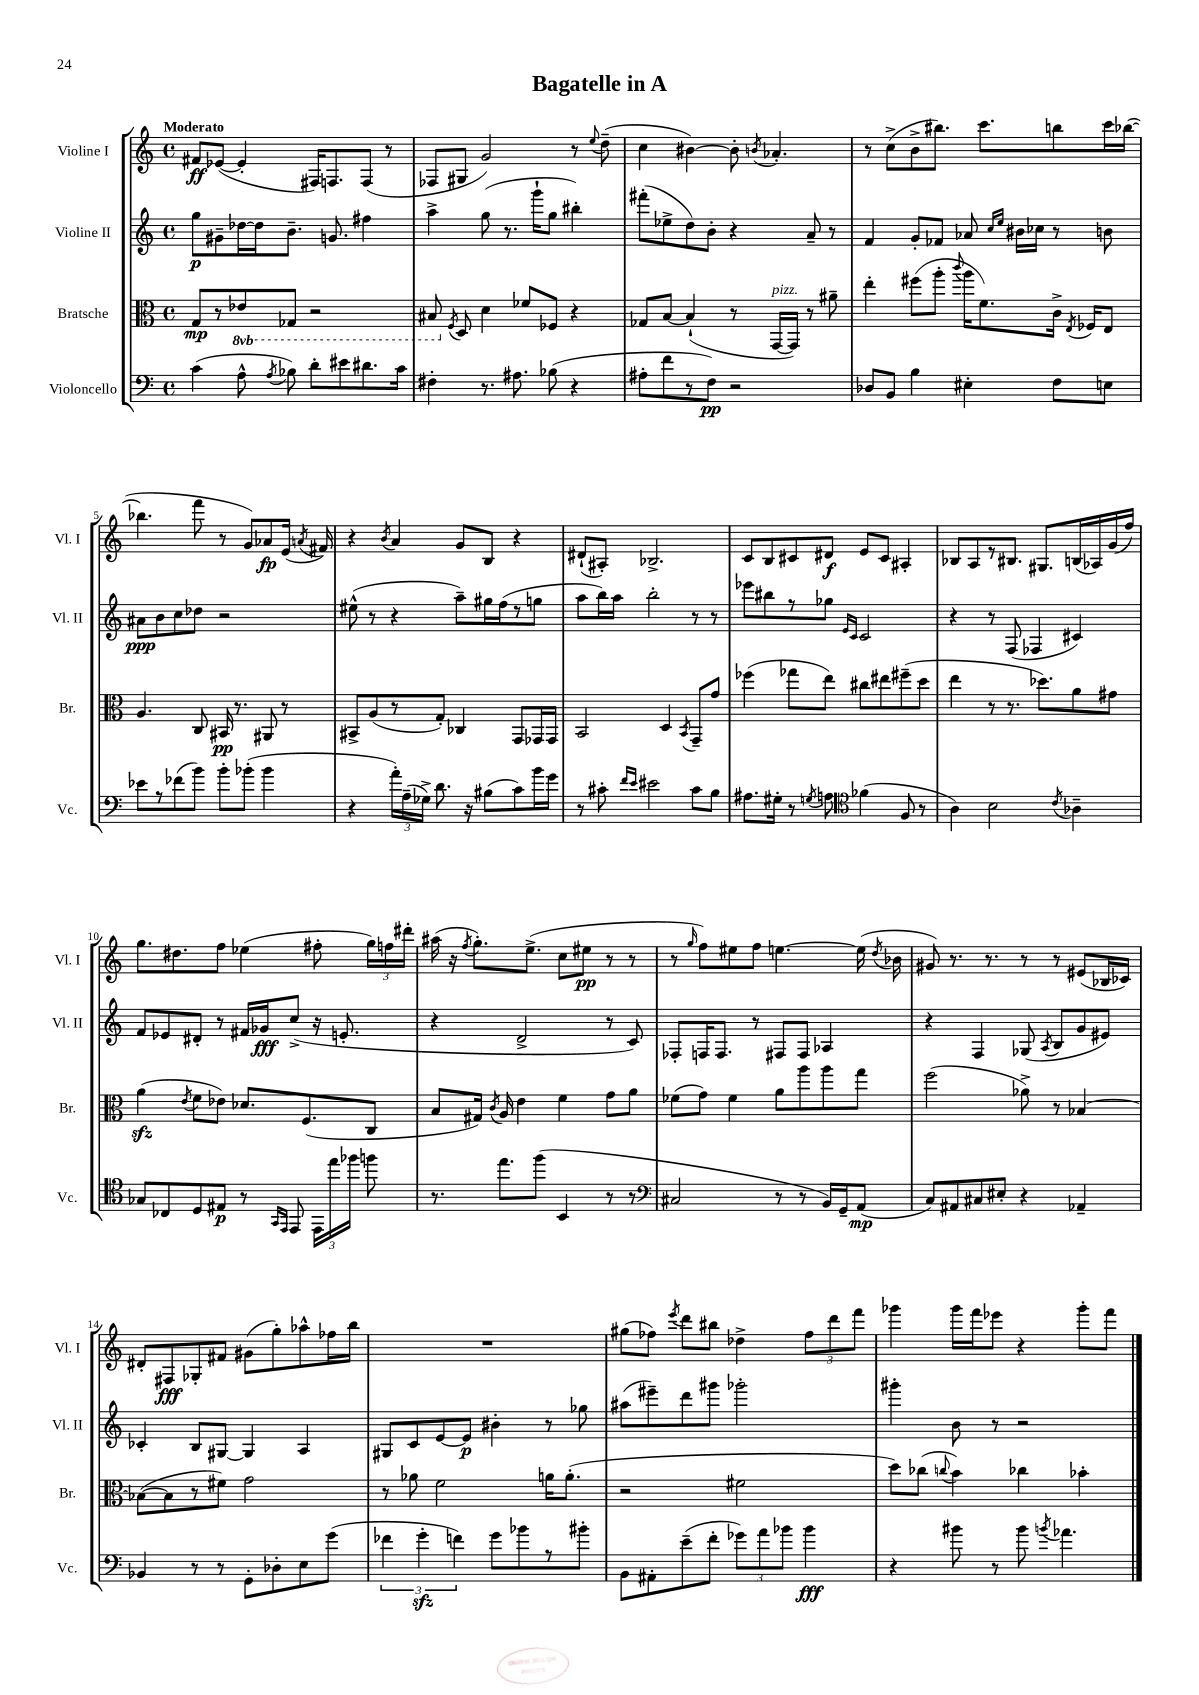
\header { title = "Bagatelle in A" }
<<
\new StaffGroup <<
\new Staff = "s0" \with { instrumentName = "Violine I" shortInstrumentName = "Vl. I" } {
    \clef treble \key c \major \defaultTimeSignature \time 4/4 \tempo "Moderato"
    \autoBeamOff fis'8[\ff ees'8]~( ees'4-. fis16[) f8. f8]( r8 |
    fes8[ gis8] g'2) r8 \appoggiatura { e''8 } d''8--( |
    c''4 bis'4~) bis'8-. \acciaccatura { b'8 } aes'4.-. |
    r8 c''8[->( b'8-> bis''8.]) c'''8.[ b''8 c'''16 bes''16]~( |
    bes''4. f'''8 r8 g'8[) aes'8\fp e'16]( \acciaccatura { a'8 } fis'16) |
    r4 \acciaccatura { b'8 } a'4 g'8[ b8] r4 |
    dis'8[-!( ais8]-.) bes2.-> |
    c'8[ b8 cis'8 dis'8]\f e'8[ cis'8] ais4-. |
    bes8[ a8 r8 bis8.] gis8.[ b16( aes16) g'16( f''16]) |
    g''8.[ dis''8. f''8] ees''4( fis''8-. \tuplet 3/2 { g''16[) f''16 dis'''16]-. } |
    ais''16( r16 \acciaccatura { f''8 } g''8.[-.) e''8.]->( c''8[ eis''8]\pp r8 r8 |
    r8 \grace { g''16 } f''8[) eis''8 f''8] e''4.~ e''16( \acciaccatura { d''8 } bes'16 |
    gis'8) r8. r8. r8 r8 eis'8[( bes16 ces'16]) |
    dis'8[-. fis8\fff ges8-. fis'8] gis'8[( g''8-.) aes''8-^ fes''16 b''16] |
    R1 |
    gis''8[( fes''8]) \acciaccatura { e'''8 } d'''8[ bis''8] des''4-> \tuplet 3/2 { fes''8[ d'''8 f'''8] } |
    ges'''4 ges'''16[ f'''16 ees'''8] r4 ges'''8[-. f'''8] \bar "|." |
}
\new Staff = "s1" \with { instrumentName = "Violine II" shortInstrumentName = "Vl. II" } {
    \clef treble \key c \major \defaultTimeSignature \time 4/4
    \autoBeamOff g''8[\p gis'8-- des''16~ des''16 b'8.]-- g'8. fis''4 |
    a''4-> g''8( r8. g'''16[-! g''8] bis''4-.) |
    fis'''8[-.( ees''8-> d''8) b'8]-. r4 a'8-- r8 |
    f'4 g'8[-. fes'8] aes'8 \grace { c''16[ e''16] } bis'16[ ces''16] r8 b'8 |
    ais'8[\ppp b'8 c''8 des''8] r2 |
    eis''8-^( r8 r4 a''8[--) gis''16 f''16( r8 g''8] |
    a''8[ b''16) a''16] b''2-. r8 r8 |
    ees'''8[ bis''8 r8 ges''8] \grace { e'16[ c'16] } c'2 |
    r4 r8 f8( fes4 cis'4) |
    f'8[ ees'8 dis'8]-. r8 fis'16[ ges'16\fff c''8]->( r16 e'8.-. |
    r4 d'2-> r8 c'8) |
    fes8[-. f16 f8.] r8 fis8[ fis8] aes4 |
    r4 f4 ges8( \acciaccatura { a8 } b8[ g'8 eis'8]) |
    ces'4-. b8[ gis8]~ gis4 a4 |
    gis8[ c'8 e'8~ e'8]\p bis'4-. r8 ges''8 |
    ais''8[( eis'''8--) d'''8 gis'''8] ges'''2-. |
    gis'''4-. b'8 r8 r2 \bar "|." |
}
\new Staff = "s2" \with { instrumentName = "Bratsche" shortInstrumentName = "Br." } {
    \clef alto \key c \major \defaultTimeSignature \time 4/4 \set Staff.ottavationMarkups = #ottavation-simple-ordinals
    \autoBeamOff g8[\mp r8 \ottava #-1 ees8 ges,8] r2 |
    bis,8 \ottava #0 \acciaccatura { f8 } d8 d'4 fes'8[ fes8] r4 |
    ges8[ b8]~ b4-!( r8 g,16[~^\markup { \italic "pizz." } g,16]) r8 ais'8-- |
    e''4-. fis''8[( a''8]-. \appoggiatura { c'''8 } a''16[ f'8.) c'16]-> \acciaccatura { e8 } fes16[ e8] |
    a4. c8 bis,16\pp r8. ais,8 r8 |
    bis,8[-> a8( r8 g8]-.) ces4 g,8[ ges,16 ges,16] |
    b,2 d4 \acciaccatura { b,8 } g,8[-- g'8] |
    fes''4( ges''8[ e''8]) cis''8[ eis''8 fis''8--( d''8] |
    e''4 r8 r8. des''8.[) a'8 gis'8] |
    a'4\sfz( \acciaccatura { e'8 } f'8[ ees'8]) des'8.[ f8.( c8] |
    b8[ gis16]) \acciaccatura { c'8 } a16 e'4 f'4 g'8[ a'8] |
    fes'8[( g'8]) fes'4 a'8[ a''8 a''8 g''8] |
    f''2( aes'8->) r8 bes4~ |
    bes8[~( bes8 r8 fis'8]) g'2 |
    r8 aes'8 f'2 a'16[ a'8.]-.( |
    r2 fis'2 |
    d''8[) ces''8]( \appoggiatura { c''8 } b'4) ces''4 bes'4-. \bar "|." |
}
\new Staff = "s3" \with { instrumentName = "Violoncello" shortInstrumentName = "Vc." } {
    \clef bass \key c \major \defaultTimeSignature \time 4/4
    \autoBeamOff c'4( a8-^ \acciaccatura { a8 } bes8) d'8[-. eis'8 dis'8. c'16] |
    fis4-. r8. ais8. bes8( r4 |
    ais8[-. f'8 r8 f8]\pp) r2 |
    des8[ b,8] b4 eis4-. f8[ e8] |
    ees'8[ r8 fes'8( b'8]) b'8[-. bes'8]-.( bes'4 |
    r4 \tuplet 3/2 { a'16[-.) a16--( ges16]->) } d'8. r16 bis8[( c'8) b'16 g'16] |
    r8 cis'8-. \grace { f'16[ e'16] } eis'2 cis'8[ b8] |
    ais8.[ gis16]-. r8 \acciaccatura { g8 } a8 \clef tenor fes'4( f8 r8 |
    a4) b2 \acciaccatura { c'8 } aes4-- |
    ges8[ ces8 d8 eis8]\p r8 \grace { g,16[ e,16] } e,8 \tuplet 3/2 { e,16[ e''16 fes''16] } f''8 |
    r8. e''8.[ f''8]( b,4 r8 r8 |
    \clef bass cis2 r8 r8 b,16[) g,16-- a,8]\mp( |
    c8[) ais,8 cis8 eis8]-. r4 aes,4-- |
    bes,4 r8 r8 g,8[-. des8-. e8 g'8]( |
    \tuplet 3/2 { fes'4 g'4-.\sfz f'4) } g'8[ bes'8 r8 bis'8]-. |
    b,8[ ais,8-. e'8--( f'8]-. \tuplet 3/2 { ges'8[) a'8 bes'8] } bes'4\fff |
    r4 bis'8 r8 bis'8 \acciaccatura { b'8 } aes'4. \bar "|." |
}
>>
>>
